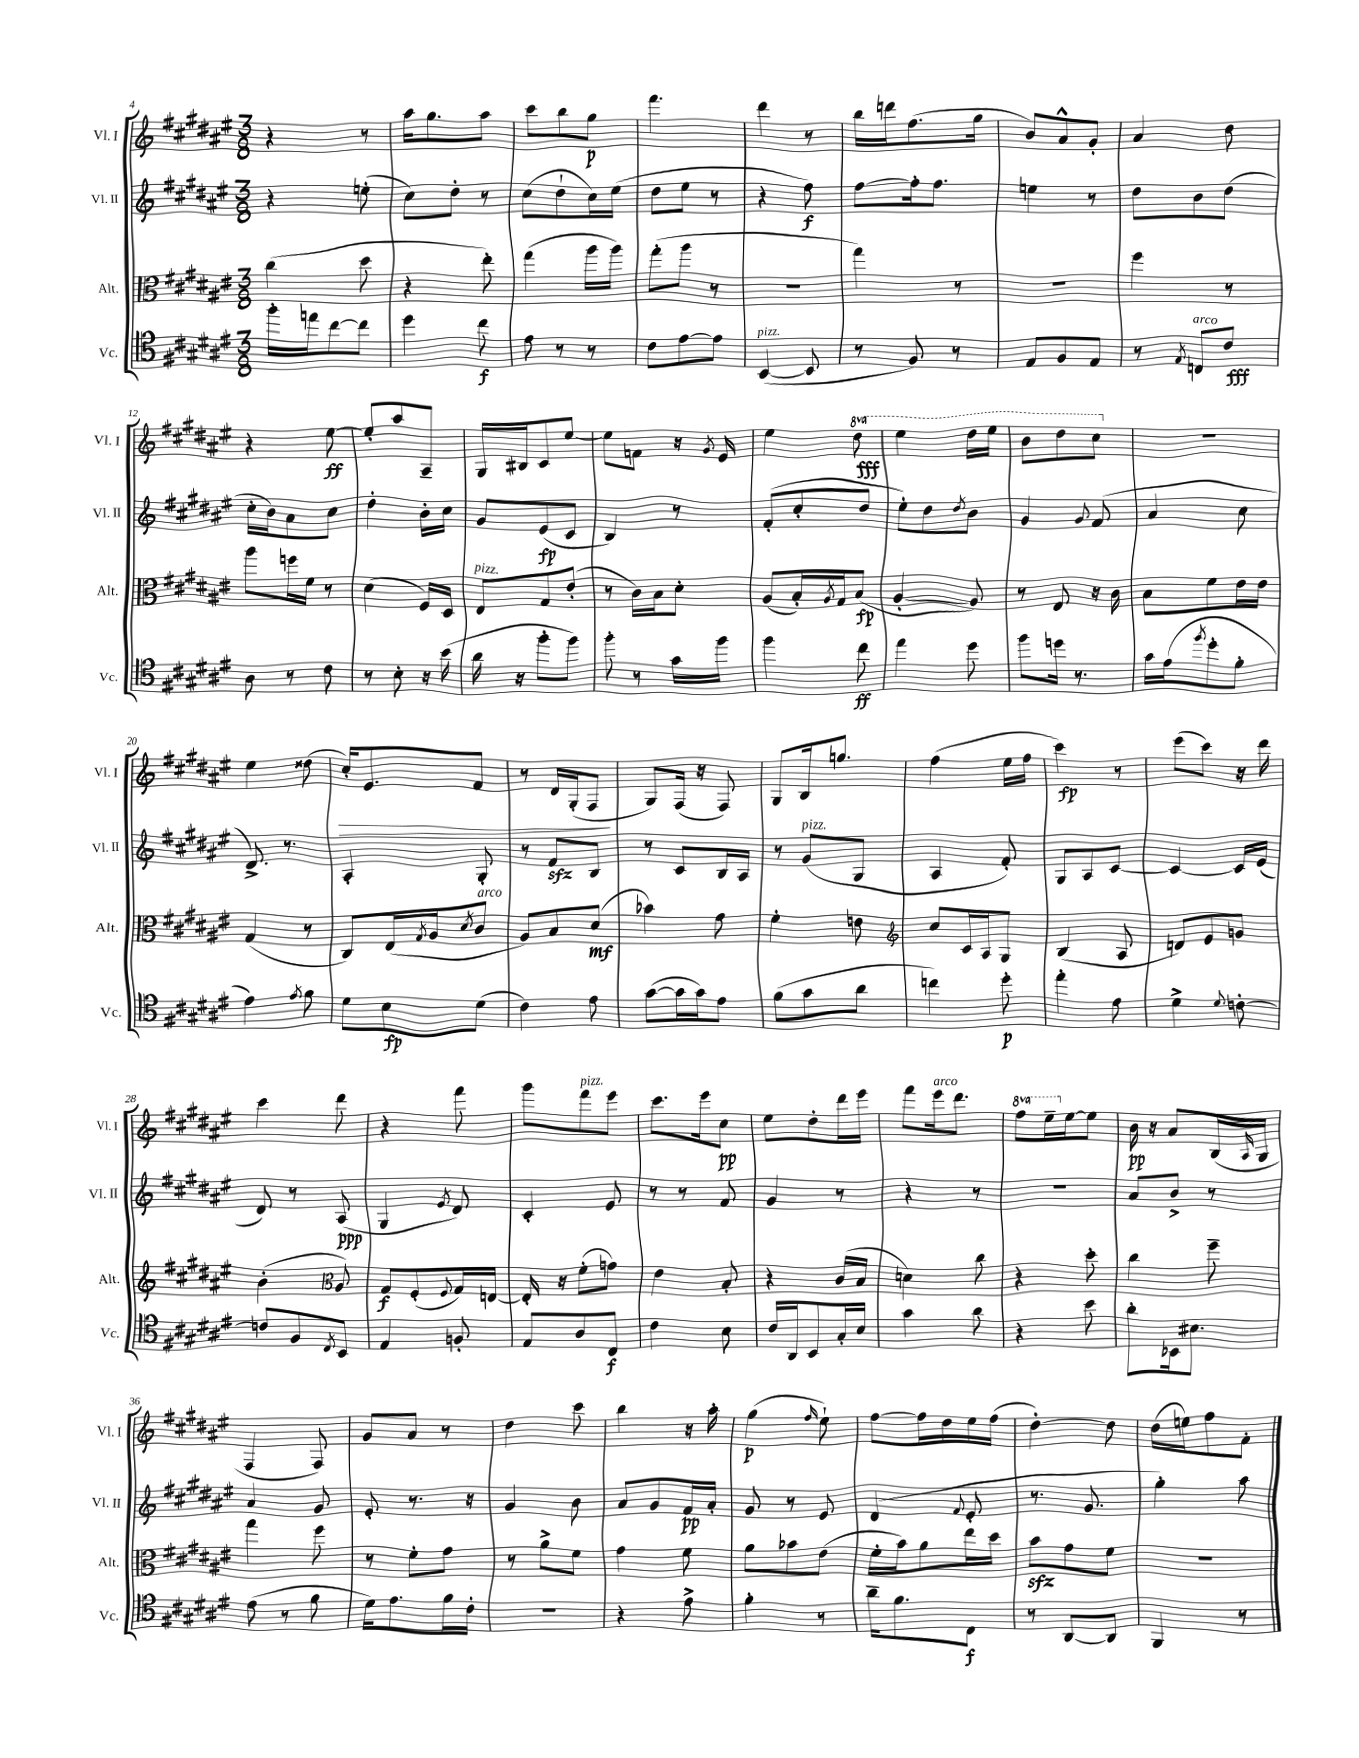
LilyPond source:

<<
\new StaffGroup <<
\new Staff = "s0" \with { instrumentName = "Vl. I" shortInstrumentName = "Vl. I" } {
    \clef treble \key fis \major \numericTimeSignature \time 3/8 \set Staff.ottavationMarkups = #ottavation-simple-ordinals
    r4 r8 |
    ais''16 gis''8. ais''8 |
    cis'''8 b''8 gis''8\p |
    fis'''4. |
    dis'''4 r8 |
    b''16 d'''16 fis''8.( gis''16 |
    b'8) ais'8-^ gis'8-. |
    ais'4 dis''8 |
    r4 eis''8~\ff |
    eis''8-. ais''8 ais8-- |
    gis16 bis16 cis'8 eis''8~ |
    eis''8 f'8 r16 \acciaccatura { gis'8 } eis'16 |
    eis''4 \ottava #1 dis'''8\fff |
    eis'''4 dis'''16 eis'''16 |
    b''8 dis'''8 cis'''8 \ottava #0 |
    R4. |
    eis''4 disis''8( |
    cis''16-.\>) eis'8. fis'8 |
    r8 dis'16 gis16-.( fis8\! |
    gis8) fis16( r16 fis8) |
    gis8 b16 g''8. |
    fis''4( eis''16 fis''16 |
    cis'''4\fp) r8 |
    eis'''8( cis'''8) r16 dis'''16 |
    cis'''4 dis'''8 |
    r4 fis'''8 |
    gis'''8 fis'''8^\markup { \italic "pizz." } eis'''8 |
    cis'''8. eis'''16 cis''8\pp |
    eis''8 dis''8-. dis'''16 eis'''16 |
    fis'''8 eis'''16^\markup { \italic "arco" } dis'''8. |
    \ottava #1 fis'''8 eis'''16-- \ottava #0 eis''16~ eis''8 |
    b'16\pp r16 ais'8 b16( \grace { ais16 } gis16 |
    fis4 fis8) |
    gis'8 ais'8 r8 |
    dis''4 cis'''8 |
    b''4 r16 ais''16-. |
    gis''4\p( \grace { fis''16 } eis''8-!) |
    fis''8~ fis''16 dis''16 eis''16 fis''16( |
    dis''4~-.) dis''8 |
    dis''16( e''16) fis''8 fis'8-. \bar "|." |
}
\new Staff = "s1" \with { instrumentName = "Vl. II" shortInstrumentName = "Vl. II" } {
    \clef treble \key fis \major \numericTimeSignature \time 3/8
    r4 e''8-.( |
    cis''8) dis''8-. r8 |
    cis''8( dis''8-! cis''16) eis''16( |
    dis''8 eis''8 r8 |
    r4 fis''8\f) |
    fis''8~ fis''16-. fis''8. |
    e''4 r8 |
    dis''8 b'8 dis''8( |
    cis''16-. b'16) ais'8 cis''8 |
    dis''4-. b'16-. cis''16 |
    gis'8 eis'8\fp( cis'8 |
    b4) r8 |
    fis'8-.( cis''8-. dis''8 |
    eis''8-.) dis''8 \acciaccatura { dis''8 } b'8 |
    gis'4 \appoggiatura { gis'8 } fis'8( |
    ais'4 cis''8 |
    dis'8.->) r8. |
    ais4-. gis8-. |
    r8 fis'8\sfz b8 |
    r8 cis'8 b16 ais16 |
    r8 gis'8^\markup { \italic "pizz." }( gis8 |
    ais4 fis'8-.) |
    gis8 ais8 cis'8~ |
    cis'4~ cis'16 eis'16( |
    dis'8) r8 ais8\ppp( |
    gis4 \acciaccatura { eis'8 } dis'8) |
    cis'4-. eis'8 |
    r8 r8 fis'8 |
    gis'4 r8 |
    r4 r8 |
    R4. |
    ais'8 b'8-> r8 |
    ais'4 gis'8 |
    eis'8-. r8. r16 |
    gis'4 b'8 |
    ais'8 gis'8 fis'16\pp ais'16-. |
    gis'8 r8 eis'8 |
    dis'4( \appoggiatura { fis'8 } eis'8-. |
    r8. gis'8. |
    gis''4-.) ais''8 \bar "|." |
}
\new Staff = "s2" \with { instrumentName = "Alt." shortInstrumentName = "Alt." } {
    \clef alto \key fis \major \numericTimeSignature \time 3/8
    cis''4( dis''8 |
    r4 eis''8-.) |
    gis''4( ais''16 ais''16) |
    gis''8-.( ais''8 r8 |
    R4. |
    gis''4) r8 |
    r4. |
    fis''4 r8 |
    ais''8 f''16 fis'16 r8 |
    dis'4( fis16) dis16 |
    eis8^\markup { \italic "pizz." } gis8 eis'8-.( |
    r8 cis'16) b16 dis'8-. |
    ais8( b16-.) \acciaccatura { ais8 } gis16 b8\fp( |
    ais4~-. ais8) |
    r8 eis8 r16 cis'16 |
    b8 fis'8 eis'16 eis'16 |
    gis4( r8 |
    cis8) eis16( \acciaccatura { gis8 } ais16 \acciaccatura { dis'8 } cis'8^\markup { \italic "arco" } |
    ais8) b8 dis'8\mf( |
    bes'4) gis'8 |
    fis'4-. e'8 |
    \clef treble cis''8 cis'16 ais16 gis8 |
    b4( ais8 |
    d'8) eis'8 g'8 |
    b'4-.( \clef alto ais8) |
    gis8\f fis8-.( \appoggiatura { fis8 } gis16) e16~ |
    e16-. r16 fis'8-.( g'8) |
    eis'4 b8-. |
    r4 cis'16( b16 |
    d'4) cis''8 |
    r4 dis''8-. |
    cis''4 fis''8-- |
    gis''4 fis''8 |
    r8 fis'8-. gis'8 |
    r8 ais'8-> fis'8 |
    gis'4 fis'8 |
    ais'8 bes'8 eis'8( |
    fis'16-. b'16) ais'8 eis''16 dis''16 |
    b'8\sfz gis'8 fis'8 |
    R4. \bar "|." |
}
\new Staff = "s3" \with { instrumentName = "Vc." shortInstrumentName = "Vc." } {
    \clef tenor \key fis \major \numericTimeSignature \time 3/8
    fis''16-. e''16 cis''8~ cis''8 |
    dis''4 cis''8\f |
    eis'8 r8 r8 |
    cis'8 eis'8~ eis'8 |
    b,4~^\markup { \italic "pizz." }( b,8 |
    r8 fis8) r8 |
    eis8 fis8 eis8 |
    r8 \acciaccatura { eis8 } c8^\markup { \italic "arco" } cis'8\fff |
    ais8 r8 cis'8 |
    r8 b8-. r16 b'16( |
    ais'16 r16 fis''8-. fis''8) |
    fis''8-. r8 gis'16 fis''16 |
    fis''4 cis''8\ff |
    eis''4 dis''8 |
    fis''8 d''16 r8. |
    gis'16 eis'16( \acciaccatura { fis''8 } dis''8-. fis'8-. |
    eis'4) \acciaccatura { eis'8 } fis'8 |
    dis'8 b8\fp dis'8( |
    cis'4) eis'8 |
    gis'8~( gis'16 gis'16) eis'8 |
    fis'8( gis'8 ais'8 |
    c''4) dis''8-.\p |
    eis''4-. eis'8 |
    dis'4-> \appoggiatura { dis'8 } c'8~-. |
    c'8 fis8 \acciaccatura { cis8 } b,8 |
    eis4 f8-. |
    eis8 ais8 cis8\f |
    cis'4 b8 |
    cis'16 ais,16 b,8 gis16-. b16 |
    gis'4 ais'8 |
    r4 b'8 |
    ais'8-. bes,16 bis8. |
    eis'8( r8 fis'8 |
    dis'16) eis'8. fis'16 cis'16-. |
    R4. |
    r4 eis'8-> |
    fis'4-. r8 |
    ais'16-- fis'8. cis8\f |
    r8 ais,8~ ais,8 |
    fis,4 r8 \bar "|." |
}
>>
>>
\layout { \context { \Score currentBarNumber = #4 } }
